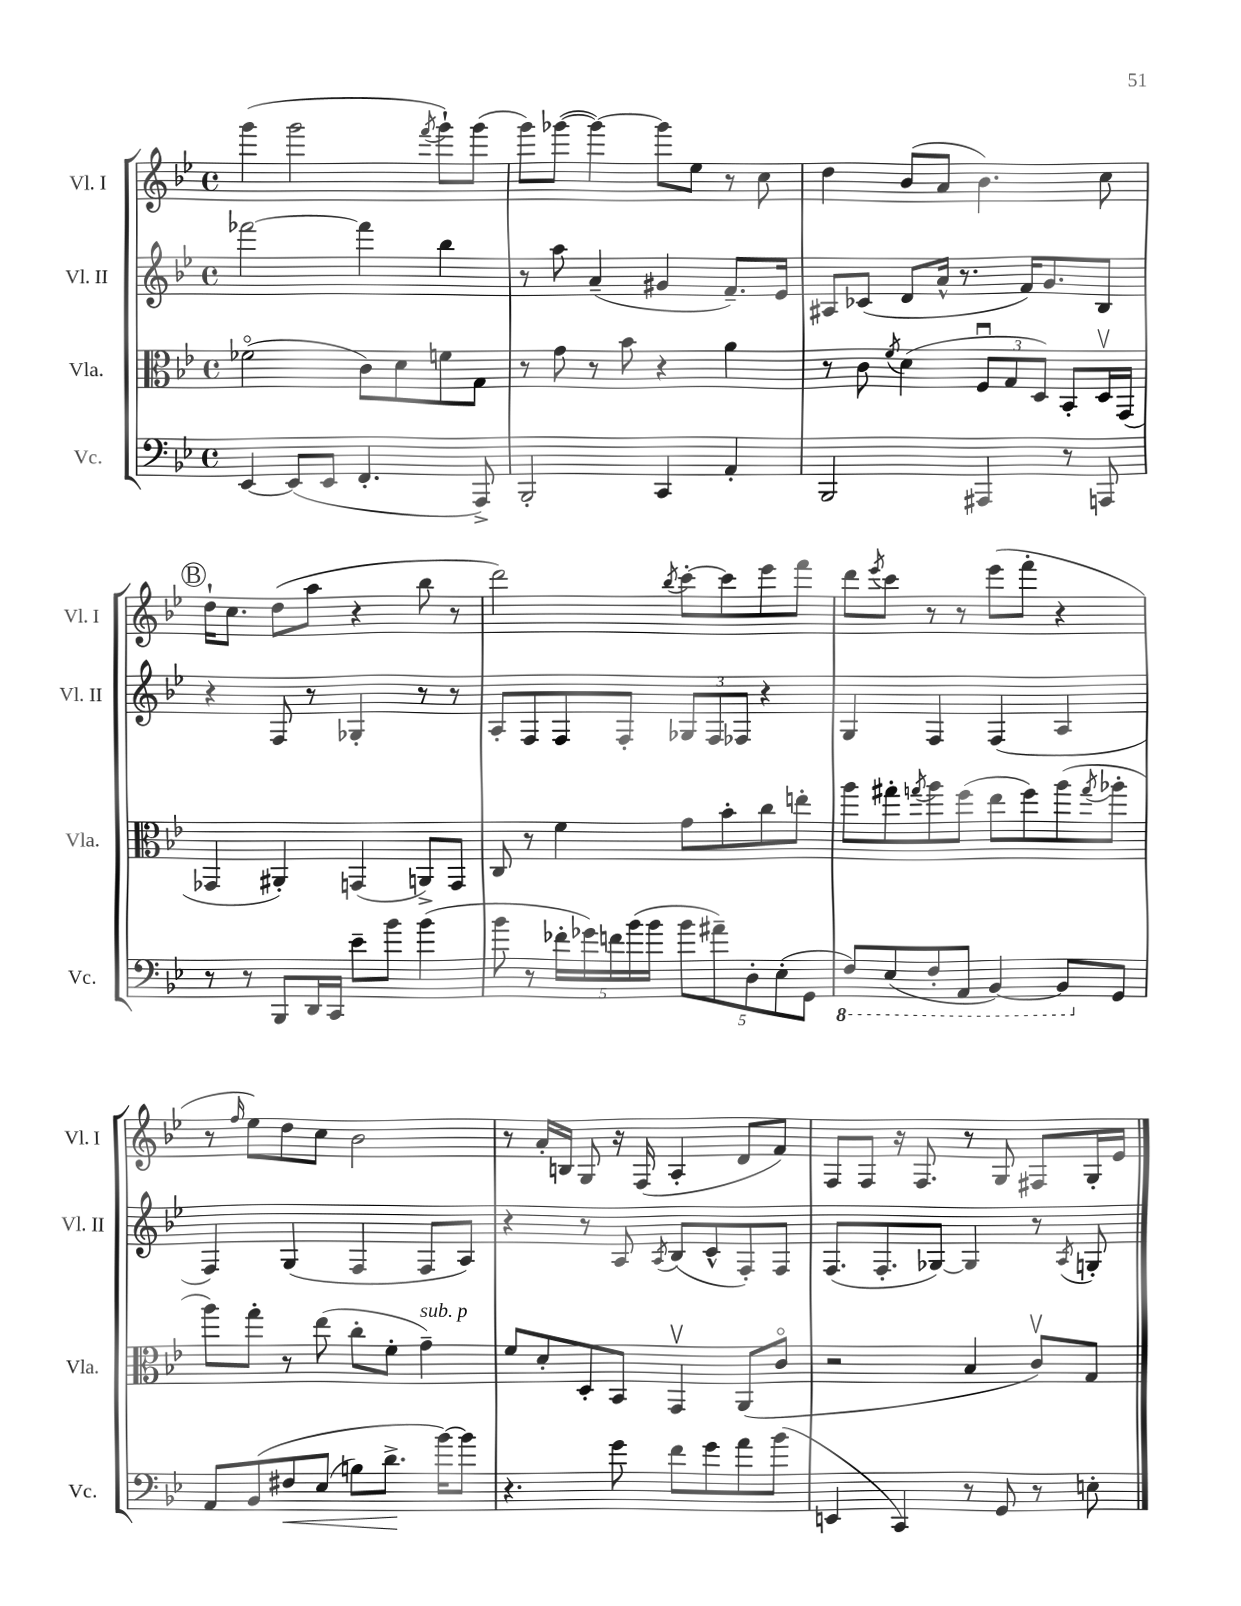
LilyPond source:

<<
\new StaffGroup <<
\new Staff = "s0" \with { instrumentName = "Vl. I" shortInstrumentName = "Vl. I" } {
    \clef treble \key bes \major \defaultTimeSignature \time 4/4
    g'''4( g'''2 \acciaccatura { f'''8 } g'''8-!) g'''8( |
    g'''8) ges'''8~( ges'''4~) ges'''8 ees''8 r8 c''8 |
    d''4 bes'8( a'8 bes'4.) c''8 |
    \mark \markup { \circle "B" } d''16-! c''8. d''8( a''8 r4 bes''8 r8 |
    d'''2) \acciaccatura { bes''8 } c'''8~-. c'''8 ees'''8 f'''8 |
    d'''8 \acciaccatura { ees'''8 } c'''8 r8 r8 ees'''8( f'''8-. r4 |
    r8 \grace { f''16 } ees''8) d''8 c''8 bes'2 |
    r8 a'16-. b16 g8 r16 f16( a4-. d'8 f'8) |
    f8 f8 r16 f8. r8 g8 fis8 g16-. ees'16 \bar "|." |
}
\new Staff = "s1" \with { instrumentName = "Vl. II" shortInstrumentName = "Vl. II" } {
    \clef treble \key bes \major \defaultTimeSignature \time 4/4
    fes'''2~ fes'''4 bes''4 |
    r8 a''8 a'4--( gis'4 f'8.--) ees'16 |
    ais8 ces'8( d'8 a'16-^ r8. f'16) g'8. bes8 |
    \mark \markup { \circle "B" } r4 f8 r8 ges4-. r8 r8 |
    a8-. f8 f8 f8-. \tuplet 3/2 { ges8 f8 fes8 } r4 |
    g4 f4 f4( a4 |
    f4) g4( f4 f8 a8) |
    r4 r8 a8 \acciaccatura { a8 } bes8( c'8-^ f8-.) f8 |
    f8.( f8.-. ges8~) ges4 r8 \acciaccatura { a8 } g8-. \bar "|." |
}
\new Staff = "s2" \with { instrumentName = "Vla." shortInstrumentName = "Vla." } {
    \clef alto \key bes \major \defaultTimeSignature \time 4/4
    fes'2\flageolet( c'8) d'8 f'8 g8 |
    r8 g'8 r8 bes'8 r4 a'4 |
    r8 c'8 \acciaccatura { f'8 } d'4( \tuplet 3/2 { f8\downbow g8 d8) } bes,8-. d16\upbow g,16( |
    \mark \markup { \circle "B" } ges,4 ais,4-.) g,4( a,8->) g,8 |
    c8 r8 f'4 g'8 bes'8-. c''8 e''8-. |
    a''8 gis''8-. \acciaccatura { g''8 } a''8 f''8( ees''8 f''8) a''8( \acciaccatura { g''8 } aes''8-. |
    a''8) g''8-. r8 ees''8( c''8-. f'8-. g'4--^\markup { \italic "sub. p" }) |
    f'8 d'8-. d8-. bes,8 g,4\upbow a,8( c'8\flageolet |
    r2 bes4 c'8\upbow) g8 \bar "|." |
}
\new Staff = "s3" \with { instrumentName = "Vc." shortInstrumentName = "Vc." } {
    \clef bass \key bes \major \defaultTimeSignature \time 4/4
    ees,4~ ees,8( ees,8 f,4.-. a,,8->) |
    bes,,2-. c,4 a,4-. |
    bes,,2 ais,,4 r8 a,,8 |
    \mark \markup { \circle "B" } r8 r8 bes,,8 d,16 c,16 ees'8-- bes'8 bes'4( |
    bes'8 r8 \tuplet 5/4 { fes'16-. ges'16) f'16 bes'16( bes'16 } \tuplet 5/4 { bes'8 ais'8--) d8-. ees8-.( g,8 } |
    \ottava #-1 f,8) ees,8( f,8-. a,,8 bes,,4~) bes,,8 \ottava #0 g,8 |
    a,8 bes,8\( fis8\< ees8( b8) d'8.->\! bes'16~\) bes'8 |
    r4. g'8 f'8 g'8 a'8 bes'8( |
    e,4 c,4) r8 g,8 r8 e8-. \bar "|." |
}
>>
>>
\layout { \context { \Score \remove "Bar_number_engraver" } }
